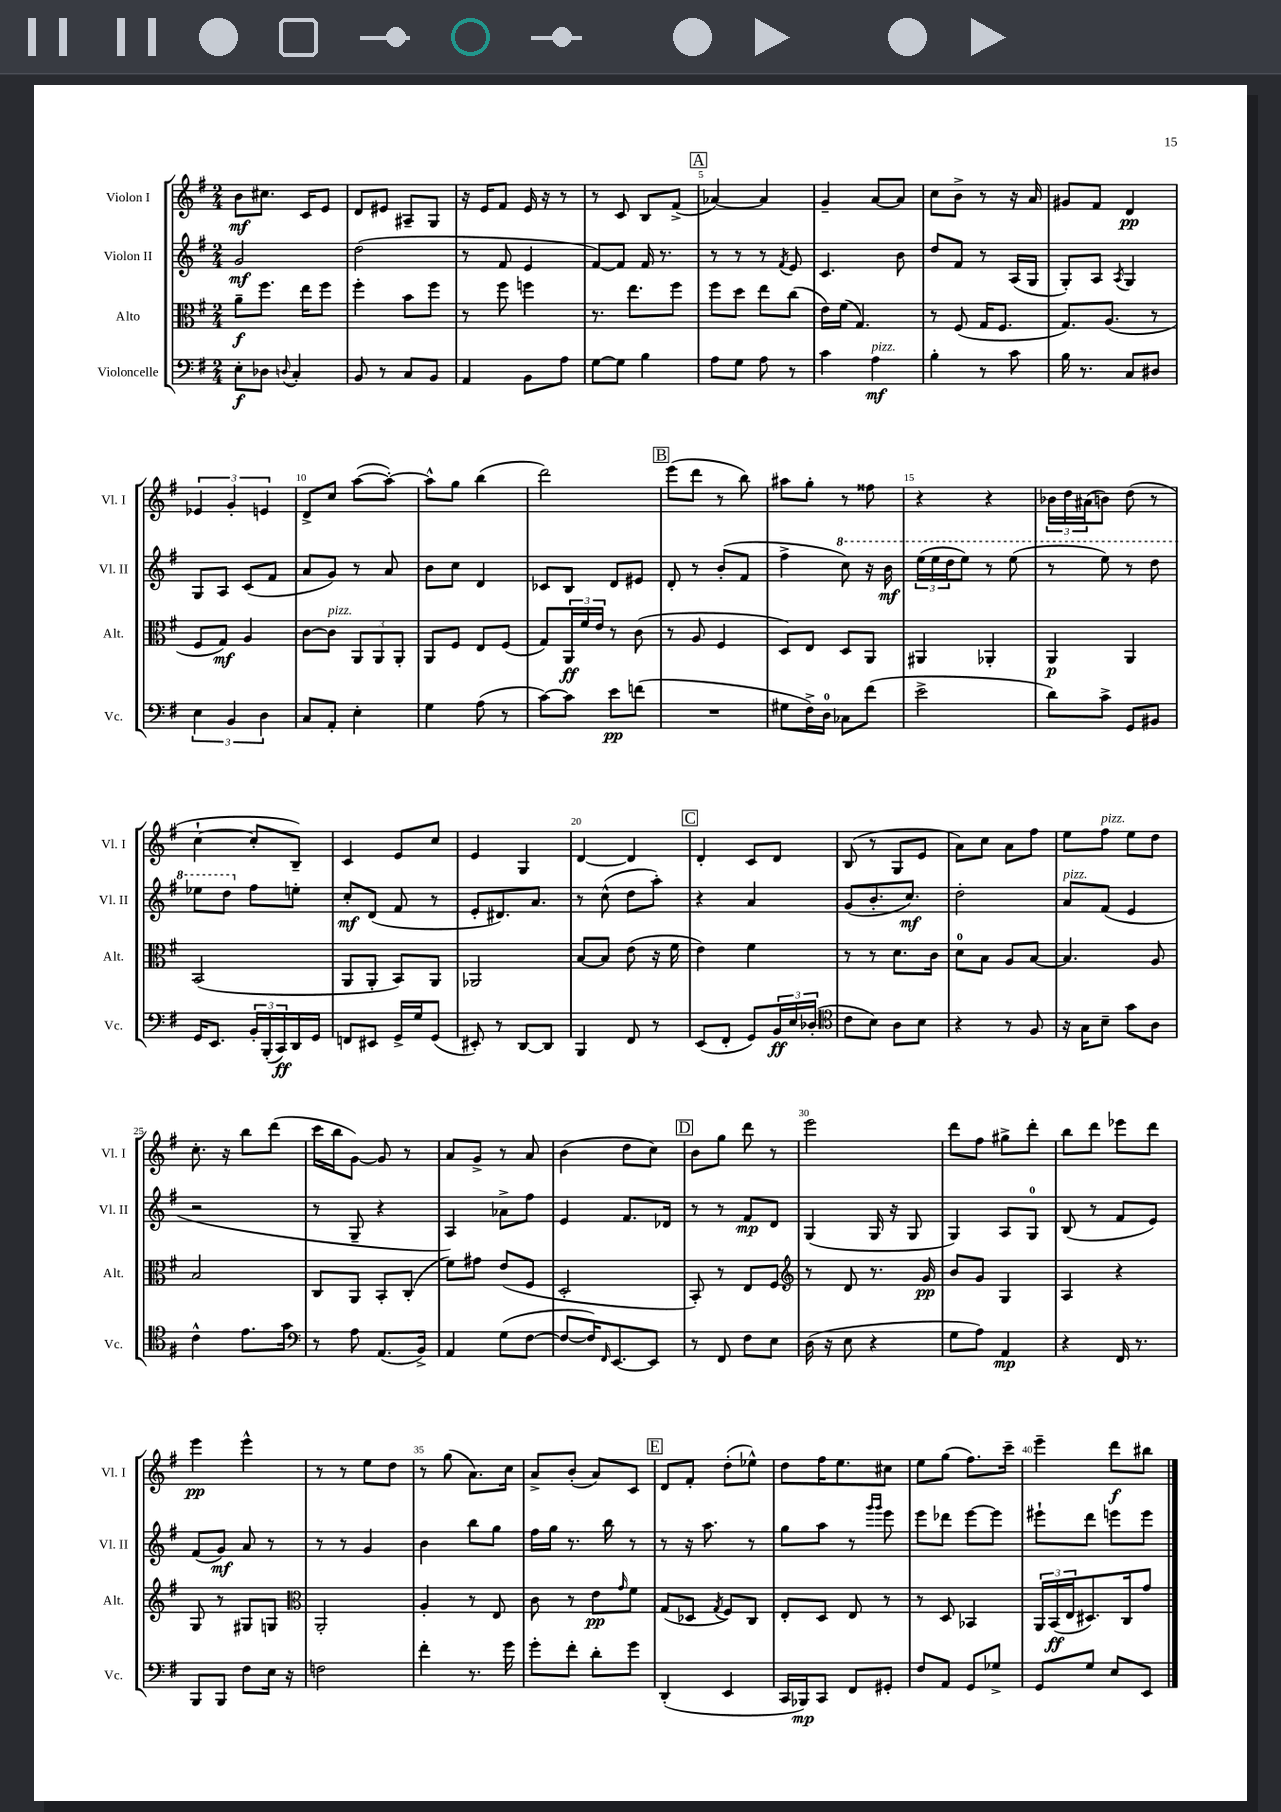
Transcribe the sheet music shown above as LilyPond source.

<<
\new StaffGroup <<
\new Staff = "s0" \with { instrumentName = "Violon I" shortInstrumentName = "Vl. I" } {
    \clef treble \key g \major \numericTimeSignature \time 2/4
    b'8\mf cis''8. c'16 e'8 |
    d'8 eis'8 ais8-- g8 |
    r16 e'16 fis'8 e'16 r16 r8 |
    r8 c'8 b8 fis'8->( |
    \mark \markup { \box "A" } aes'4~) aes'4 |
    g'4-- a'8~ a'8 |
    c''8 b'8-> r8 r16 a'16 |
    gis'8 fis'8 d'4\pp |
    \tuplet 3/2 { ees'4 g'4-. e'4 } |
    d'8-> c''8 a''8~( a''8~-.) |
    a''8-^ g''8 b''4( |
    d'''2) |
    \mark \markup { \box "B" } e'''8( d'''8 r8 b''8) |
    ais''8 g''8-. r8 fisis''8 |
    r4 r4 |
    \tuplet 3/2 { bes'16 d''16 ais'16( } b'8) d''8( r8 |
    c''4~-! c''8-. b8--) |
    c'4 e'8 c''8 |
    e'4 g4 |
    d'4~ d'4 |
    \mark \markup { \box "C" } d'4-. c'8 d'8 |
    b8( r8 g8 e'8 |
    a'8) c''8 a'8 fis''8 |
    e''8 fis''8^\markup { \italic "pizz." } e''8 d''8 |
    c''8.-. r16 b''8 d'''8( |
    c'''16 b''16 g'8~) g'8 r8 |
    a'8 g'8-> r8 a'8 |
    b'4( d''8 c''8) |
    \mark \markup { \box "D" } b'8 g''8 d'''8 r8 |
    e'''2 |
    d'''8 fis''8 gis''8-> d'''8-. |
    b''8 d'''8 ees'''8 d'''8 |
    e'''4\pp e'''4-^ |
    r8 r8 e''8 d''8 |
    r8 g''8( a'8.) c''16 |
    a'8-> b'8-.( a'8) c'8 |
    \mark \markup { \box "E" } d'8 fis'8-. d''8-.( ees''8-^) |
    d''8 fis''16 e''8. cis''8 |
    e''8 g''8( fis''8.) c'''16-- |
    e'''4-- d'''8\f bis''8 \bar "|." |
}
\new Staff = "s1" \with { instrumentName = "Violon II" shortInstrumentName = "Vl. II" } {
    \clef treble \key g \major \numericTimeSignature \time 2/4
    g'2\mf |
    d''2( |
    r8 fis'8 e'4 |
    fis'8~) fis'8 fis'16 r8. |
    \mark \markup { \box "A" } r8 r8 r8 \acciaccatura { fis'8 } e'8 |
    c'4. b'8 |
    d''8 fis'8 r8 a16( g16 |
    g8-.) a8 \acciaccatura { a8 } g4 |
    g8 a8 c'8( fis'8 |
    a'8 g'8) r8 a'8 |
    b'8 c''8 d'4 |
    ces'8 b8 d'8 eis'8 |
    \mark \markup { \box "B" } d'8-. r8 b'8-.( fis'8 |
    fis''4-> \ottava #1 c'''8) r16 b''16\mf |
    \tuplet 3/2 { e'''16( e'''16 d'''16 } e'''8) r8 e'''8( |
    r8 e'''8) r8 d'''8 |
    ees'''8 d'''8 \ottava #0 fis''8 e''!8-. |
    c''8-.\mf d'8( fis'8 r8 |
    e'8-. dis'8.) a'8. |
    r8 c''8-^( d''8 a''8-.) |
    \mark \markup { \box "C" } r4 a'4 |
    g'8( b'8.-. c''8.\mf) |
    d''2-. |
    a'8^\markup { \italic "pizz." } fis'8( e'4 |
    r2 |
    r8 g8-- r4 |
    a4) aes'8-> fis''8 |
    e'4 fis'8. des'16 |
    \mark \markup { \box "D" } r8 r8 fis'8\mp d'8 |
    g4( g16 r16 g8 |
    g4) a8 g8-0 |
    b8( r8 fis'8 e'8) |
    fis'8( g'8\mf) a'8 r8 |
    r8 r8 g'4 |
    b'4 b''8 g''8 |
    fis''16 g''16 r8. b''16 r8 |
    \mark \markup { \box "E" } r8 r16 a''8. r8 |
    g''8 a''8 r8 \grace { g'''16 g'''16 } e'''8 |
    e'''8 des'''8 e'''8~ e'''8 |
    eis'''8-! d'''8 e'''8 e'''8 \bar "|." |
}
\new Staff = "s2" \with { instrumentName = "Alto" shortInstrumentName = "Alt." } {
    \clef alto \key g \major \numericTimeSignature \time 2/4
    a'8--\f fis''8. e''16 fis''8 |
    fis''4-. b'8 fis''8 |
    r8 fis''8 f''4 |
    r8. e''8. fis''8 |
    \mark \markup { \box "A" } fis''8 d''8 e''8 c''8( |
    e'16) fis'16( g4.) |
    r8 fis8( g16 fis8. |
    g8.) a8.( r8 |
    fis8 g8\mf) a4 |
    c'8~ c'8^\markup { \italic "pizz." } \tuplet 3/2 { a,8 a,8 a,8-. } |
    a,8 fis8 e8 fis8( |
    g8) \tuplet 3/2 { a,16\ff fis'16 e'16 } r8 c'8( |
    \mark \markup { \box "B" } r8 a8 fis4 |
    d8) e8 d8 a,8 |
    ais,4 aes,4-. |
    a,4\p a,4 |
    b,2( |
    a,8 a,8-. b,8) a,8 |
    aes,2 |
    b8~ b8 e'8( r16 fis'16 |
    \mark \markup { \box "C" } e'4) fis'4 |
    r8 r8 d'8. c'16 |
    d'8-0 b8 a8 b8~ |
    b4. a8 |
    b2 |
    c8 a,8 b,8-. c8-.( |
    fis'8) gis'8 e'8( fis8 |
    d2-. |
    \mark \markup { \box "D" } b,8-.) r8 e8 fis8 |
    \clef treble r8 d'8 r8. g'16\pp |
    b'8 g'8 g4 |
    a4 r4 |
    g8 r8 gis8 g8 |
    \clef alto a,2-. |
    a4-. r8 e8 |
    c'8 r8 e'8\pp \grace { g'16 } fis'8 |
    \mark \markup { \box "E" } g8( des8 \acciaccatura { g8 } fis8) c8 |
    e8-. d8 e8 r8 |
    r8 d8 bes,4 |
    \tuplet 3/2 { a,16 b,16\ff( e16 } dis8.) c16 g'8 \bar "|." |
}
\new Staff = "s3" \with { instrumentName = "Violoncelle" shortInstrumentName = "Vc." } {
    \clef bass \key g \major \numericTimeSignature \time 2/4
    e8-.\f des8 \appoggiatura { d8 } c4-. |
    b,8 r8 c8 b,8 |
    a,4 b,8 a8 |
    g8~ g8 b4 |
    \mark \markup { \box "A" } a8 g8 a8 r8 |
    c'4 a4\mf^\markup { \italic "pizz." } |
    b4-. r8 c'8 |
    b16 r8. c8 dis8 |
    \tuplet 3/2 { e4 b,4 d4 } |
    c8 a,8-. e4-. |
    g4 a8( r8 |
    c'8~) c'8 e'8\pp f'8( |
    \mark \markup { \box "B" } R2 |
    gis8 fis16->) d16-0 ces8 fis'8( |
    e'2-> |
    d'8) c'8-> g,8 bis,8 |
    g,16 e,8. \tuplet 3/2 { b,16-. b,,16-.( c,16\ff) } d,16 g,16 |
    f,8 eis,8 g,16-> g16 g,8( |
    eis,8-.) r8 d,8~ d,8 |
    b,,4 fis,8 r8 |
    \mark \markup { \box "C" } e,8( fis,8-. g,8) \tuplet 3/2 { b,16\ff e16 des16-.( } |
    \clef tenor c'8 b8) a8 b8 |
    r4 r8 fis8 |
    r16 g16 b8-- g'8 a8 |
    c'4-^ e'8. g'16 |
    \clef bass r8 a8 a,8.( b,16->) |
    a,4 g8( fis8~ |
    fis8~ fis16) \grace { fis,16 } e,8.~ e,8 |
    \mark \markup { \box "D" } r8 fis,8 fis8 e8 |
    d16( r16 e8 r4 |
    g8 a8) a,4\mp |
    r4 fis,16 r8. |
    b,,8 b,,8 fis8 e16 r16 |
    f2 |
    fis'4-. r8. g'16 |
    g'8-. fis'8-. d'8-. g'8 |
    \mark \markup { \box "E" } d,4-.( e,4 |
    c,16 bes,,16\mp) c,8 fis,8 gis,8-. |
    fis8 a,8 g,8 ges8-> |
    g,8 g8 e8 e,8 \bar "|." |
}
>>
>>
\layout { \context { \Score \override BarNumber.break-visibility = ##(#f #t #t) barNumberVisibility = #(every-nth-bar-number-visible 5) } }
